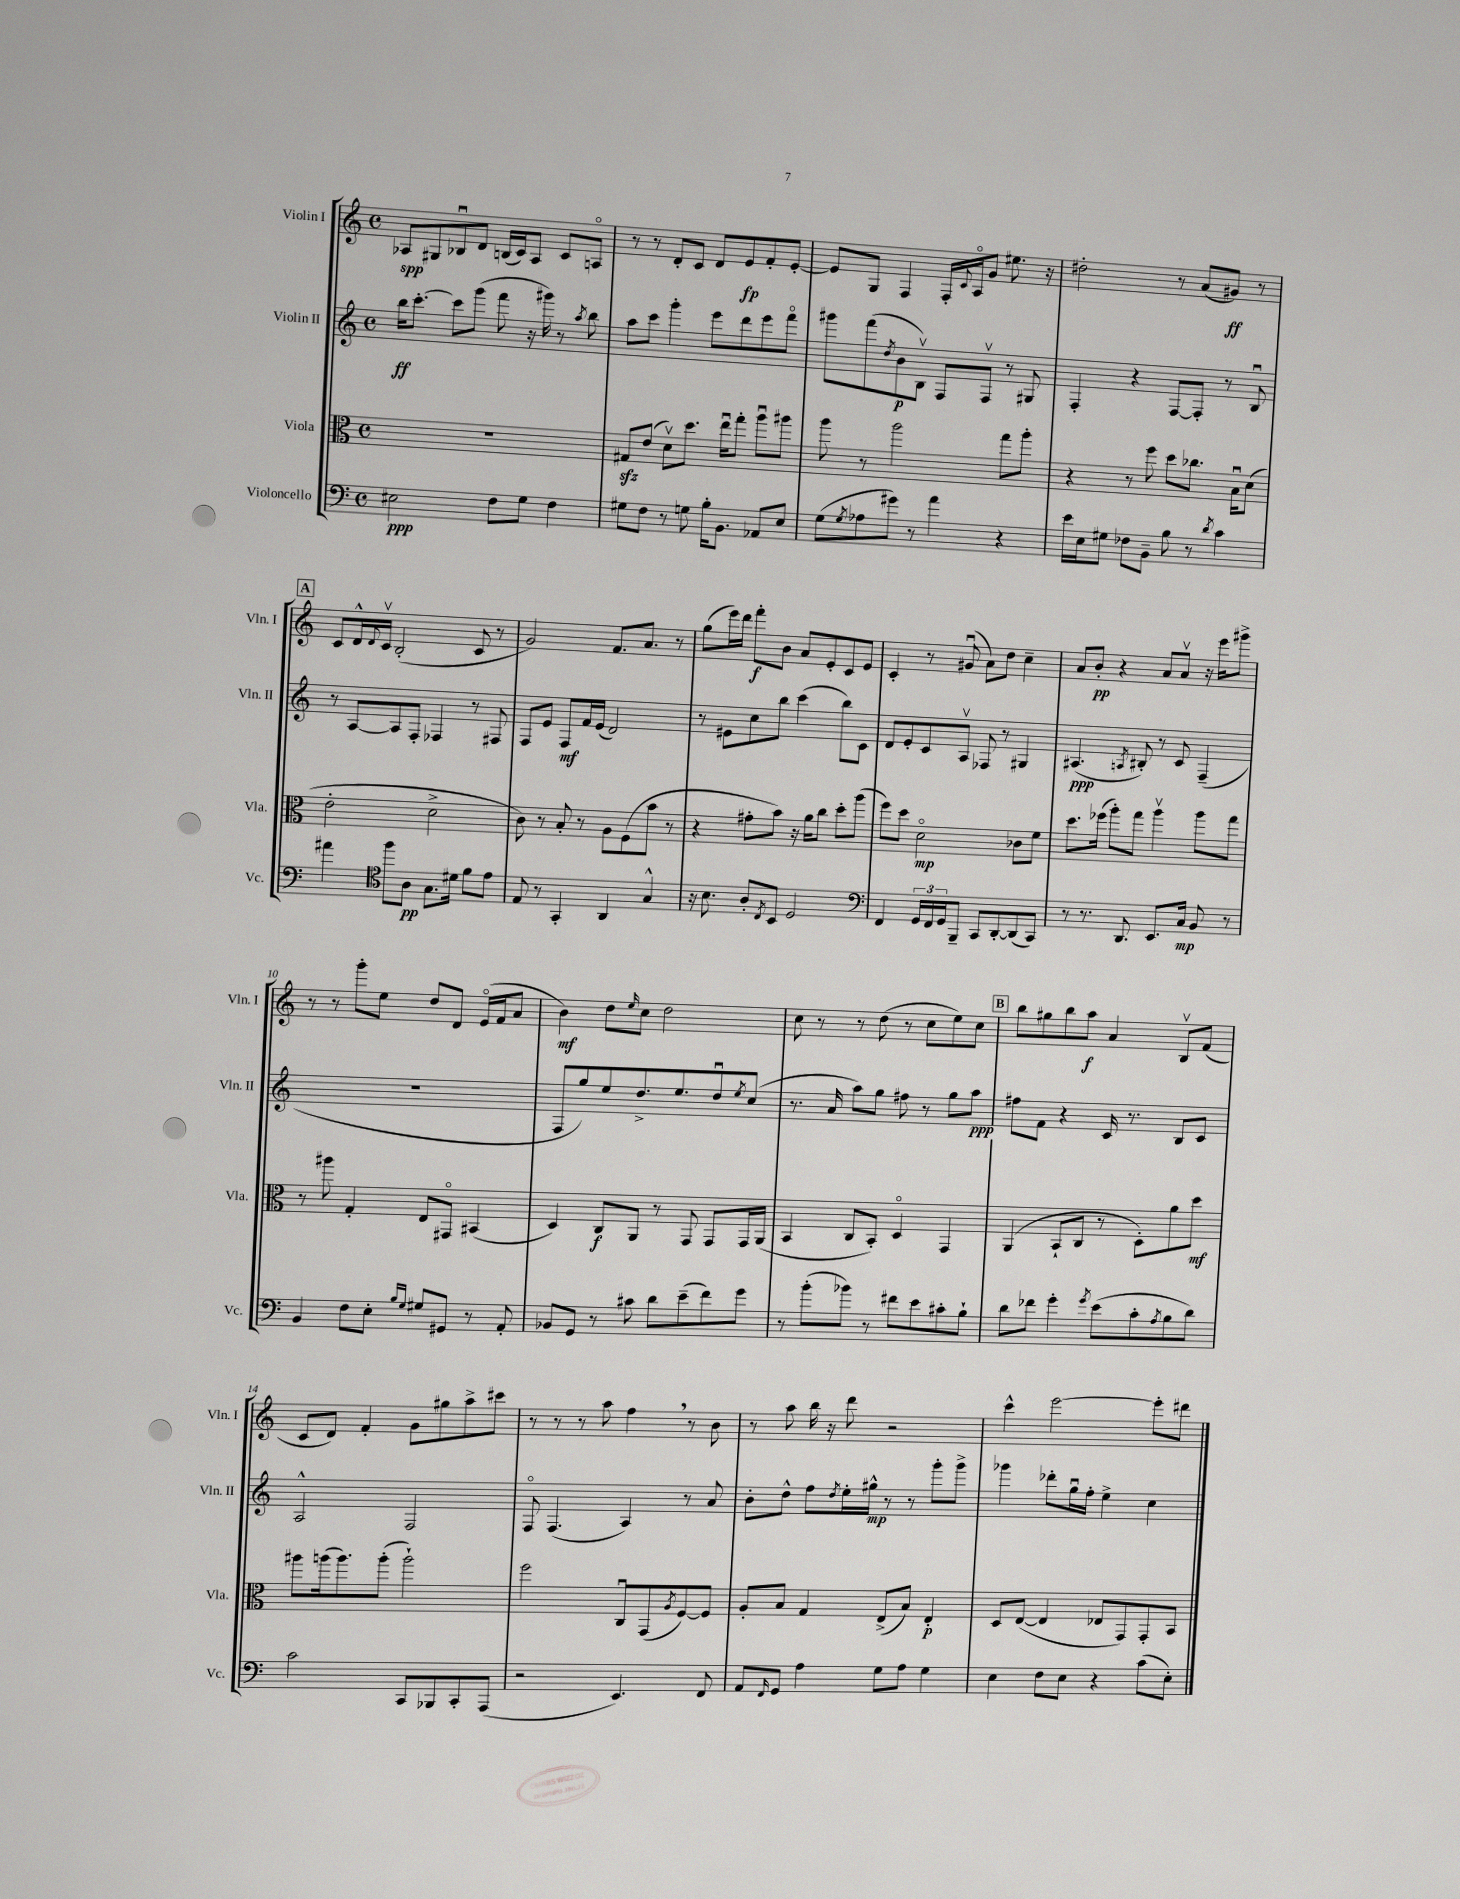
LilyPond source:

<<
\new StaffGroup <<
\new Staff = "s0" \with { instrumentName = "Violin I" shortInstrumentName = "Vln. I" } {
    \clef treble \key c \major \defaultTimeSignature \time 4/4
    aes8\spp gis8 bes8\downbow d'8 b16( c'16) aes8 c'8 a8\flageolet |
    r8 r8 d'8-. c'8 d'8 e'8\fp f'8-. e'8~-. |
    e'8 g8 f4 f16-. \appoggiatura { c'8 } a16\flageolet g'8 eis''8. r16 |
    dis''2-. r8 a'8( gis'8\ff) r8 |
    \mark \markup { \box "A" } c'8 d'16-^ \appoggiatura { d'8 } c'16\upbow b2-.( c'8 r8 |
    g'2) f'8. a'8. r8 |
    g''8( e'''16) d'''16 f'''8-.\f b'8 a'8 e'8-. c'8 e'8 |
    c'4-. r8 gis'8\downbow( a'8) d''8 c''4-- |
    a'8 b'8-.\pp r4 a'8 a'8\upbow r16 e'''16 gis'''8-> |
    r8 r8 g'''8-. e''8 d''8 d'8 e'16\flageolet( f'16 a'8 |
    b'4\mf) d''8 \grace { e''16 } c''8 d''2 |
    c''8 r8 r8 d''8( r8 c''8 e''8) c''8 |
    \mark \markup { \box "B" } b''8 gis''8 b''8 a''8\f a'4 b8\upbow f'8( |
    c'8 d'8) f'4-. g'8 gis''8 a''8-> cis'''8 |
    r8 r8 r8 a''8 f''4 \breathe r8 b'8 |
    r8 a''8 b''16 r16 d'''8 r2 |
    c'''4-^ e'''2~ e'''8-. dis'''8 \bar "|." |
}
\new Staff = "s1" \with { instrumentName = "Violin II" shortInstrumentName = "Vln. II" } {
    \clef treble \key c \major \defaultTimeSignature \time 4/4
    b''16\ff c'''8.~-. c'''8 g'''8( f'''8 r16 gis'''16) r8 \acciaccatura { a''8 } b''8 |
    a''8 c'''8 g'''4-. e'''8 d'''8 e'''8 f'''8\flageolet |
    gis'''8 f'''8( \acciaccatura { d''8 } b'8\p b8\upbow) f8 f8\upbow r8 gis8 |
    f4-. r4 f8~ f8-. r8 b8\downbow |
    \mark \markup { \box "A" } r8 a8~ a8 f8-. fes4 r8 fis8 |
    f8 e'8 f8\mf f'16 e'16( d'2) |
    r8 eis'8 c''8 b''8 c'''4( b''8) c'8 |
    d'8 e'8-. c'8 a8\upbow fes8 r8 gis4 |
    ais4.\ppp( \acciaccatura { a8 } bis8-.) r8 c'8 f4--( |
    R1 |
    f8 g''8) e''8 d''8.-> e''8. d''8\downbow \acciaccatura { e''8 } c''8( |
    r8. a'16 a''8) g''8 fis''8 r8 g''8 a''8\ppp |
    \mark \markup { \box "B" } fis''8 f'8 r4 c'16 r8. b8 c'8 |
    a2-^ f2 |
    f8\flageolet f4.( a4) r8 a'8 |
    b'8-. d''8-^ f''8 \acciaccatura { d''8 } e''16-. gis''16-^\mp r8 r8 g'''8-. g'''8-> |
    ges'''4 des'''8-. g''16\downbow f''16-. e''4-> c''4 \bar "|." |
}
\new Staff = "s2" \with { instrumentName = "Viola" shortInstrumentName = "Vla." } {
    \clef alto \key c \major \defaultTimeSignature \time 4/4
    R1 |
    gis8\sfz e'8( d'8\upbow) d''8. e''16\downbow g''8-. a''8\downbow ais''8 |
    a''8 r8 a''2 g''8 a''8-. |
    r4 r8 f''8 d''8 ces''8. b16\downbow d'8( |
    \mark \markup { \box "A" } e'2-. d'2-> |
    c'8) r8 b8-. r8 a8 f8( b'8 r8 |
    r4 gis'8-. b'8) r16 a'16 c''8 d''8-. a''8( |
    f''8) d''8 d'2\flageolet\mp ces'8 f'8 |
    d''8. fes''16( a''8-.) g''8 a''4\upbow a''8 g''8 |
    r8 ais''8 g4-. e8 gis,8\flageolet bis,4( |
    d4) c8\f a,8 r8 g,8 g,8 g,16 a,16( |
    b,4 c8 b,8-.) d4\flageolet g,4 |
    \mark \markup { \box "B" } a,4( b,8-! c8 r8 d8-.) a'8 d''8\mf |
    ais''8 a''16( a''8.) a''8-.( a''2-!) |
    f''2 c8\downbow g,8( \acciaccatura { a8 } f8~) f8 |
    a8-. b8 g4 e8->( b8) e4-.\p |
    d8 e8~( e4 ees8 g,8) g,8-. b,8 \bar "|." |
}
\new Staff = "s3" \with { instrumentName = "Violoncello" shortInstrumentName = "Vc." } {
    \clef bass \key c \major \defaultTimeSignature \time 4/4
    eis2\ppp f8 g8 f4 |
    gis8 f8 r8 g8 b16-. b,8. aes,8 e8 |
    g8( \acciaccatura { g8 } aes8 gis'8) r8 a'4 r4 |
    e'16 e16 gis8 fes8 b,8-- b8 r8 \acciaccatura { d'8 } c'4 |
    \mark \markup { \box "A" } ais'4 \clef tenor f''8 a8\pp g8. dis'16 f'8 e'8 |
    e8 r8 g,4-. a,4 g4-^ |
    r16 b8. a8-. \acciaccatura { c8 } b,8 d2 |
    \clef bass f,4 \tuplet 3/2 { g,16 f,16 g,16 } b,,8-- c,8 d,8~-. d,8( c,8) |
    r8 r8. d,8. e,8. c16\mp b,8 r8 |
    b,4 f8 e8-. \grace { b16 g16 } gis8 gis,8 r8 a,8-. |
    bes,8 g,8 r8 cis'8 d'8 e'8--( f'8) g'8 |
    r8 b'8-.( bes'8) r8 fis'8 e'8 cis'8-. b8-! |
    \mark \markup { \box "B" } d'8 fes'8 g'4-. \acciaccatura { g'8 } e'8( c'8-. \acciaccatura { a8 } b8 d'8) |
    c'2 c,8 bes,,8 c,8-. a,,8( |
    r2 e,4.) f,8 |
    a,8 \grace { f,16 } g,8 a4 g8 a8 g4 |
    e4 f8 e8 r4 c'8( e8-.) \bar "|." |
}
>>
>>
